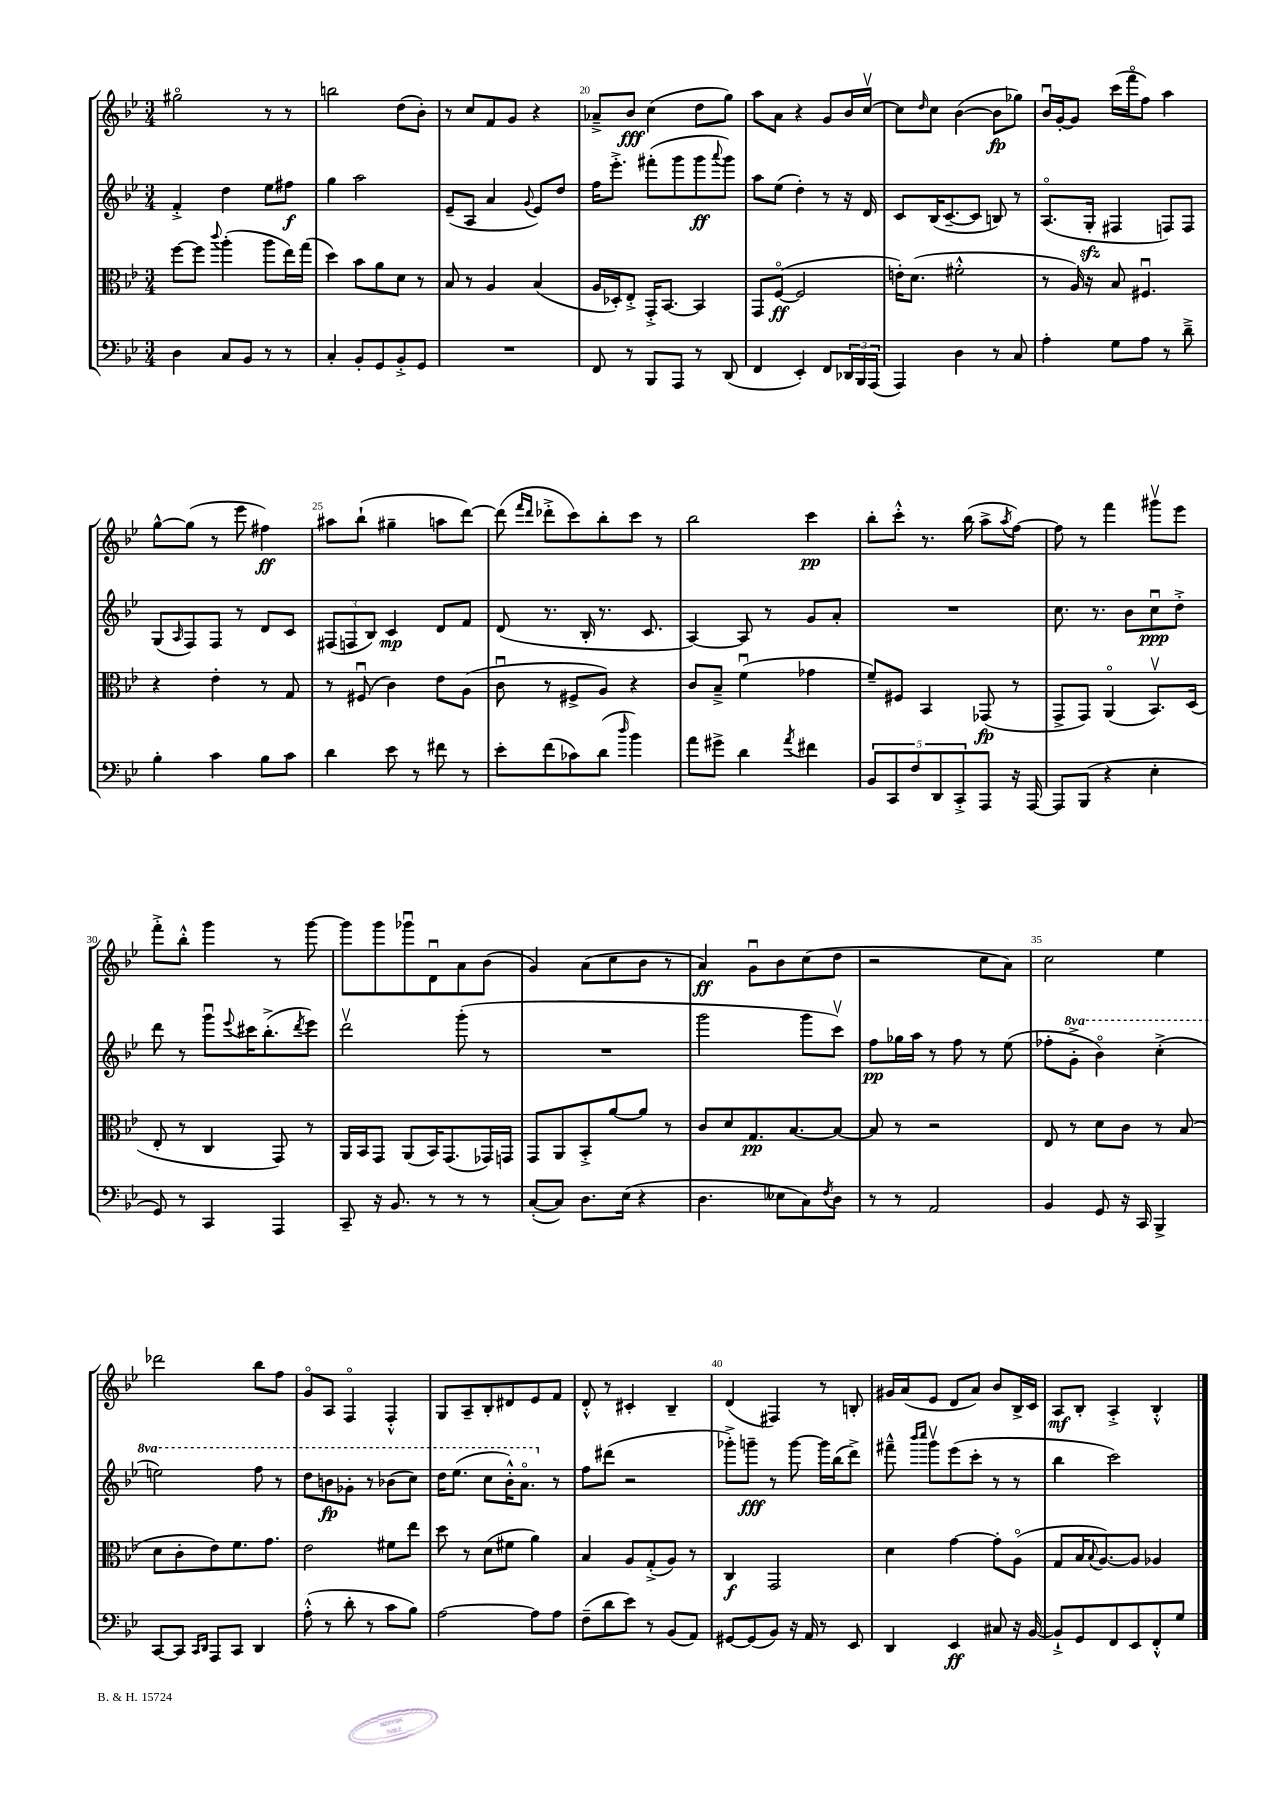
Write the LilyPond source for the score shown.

<<
\new StaffGroup <<
\new Staff = "s0" {
    \clef treble \key bes \major \numericTimeSignature \time 3/4
    gis''2\flageolet r8 r8 |
    b''2 d''8( bes'8-.) |
    r8 c''8 f'8 g'8 r4 |
    aes'8---> bes'8\fff c''4( d''8 g''8) |
    a''8 a'8 r4 g'8 bes'16 c''16~\upbow |
    c''8 \grace { d''16 } c''8 bes'4~( bes'8\fp ges''8) |
    bes'16\downbow g'16~-. g'8 c'''16( f'''16\flageolet f''8) a''4 |
    g''8~-^ g''8( r8 ees'''8 fis''4\ff) |
    ais''8 bes''8-!( gis''4-- a''8 d'''8~) |
    d'''8( \grace { f'''16 d'''16 } des'''8-.-> c'''8) bes''8-. c'''8 r8 |
    bes''2 c'''4\pp |
    bes''8-. c'''8-.-^ r8. bes''16( a''8-> \acciaccatura { a''8 } f''8~) |
    f''8 r8 f'''4 gis'''8\upbow ees'''8 |
    f'''8-.-> bes''8-.-^ g'''4 r8 g'''8~ |
    g'''8 g'''8 ges'''8\downbow d'8\downbow a'8 bes'8( |
    g'4) a'8( c''8 bes'8 r8 |
    a'4\ff) g'8\downbow bes'8 c''8( d''8 |
    r2 c''8 a'8) |
    c''2 ees''4 |
    des'''2 bes''8 f''8 |
    g'8\flageolet a8 f4\flageolet f4-.-^ |
    g8 a8-- bes8-. dis'8 ees'8 f'8 |
    d'8-.-^ r8 cis'4-. bes4-- |
    d'4( fis4) r8 b8-. |
    gis'16 a'16( ees'8 d'8 a'8) bes'8 bes16-> c'16 |
    a8\mf bes8-. a4-.-> bes4-.-^ \bar "|." |
}
\new Staff = "s1" {
    \clef treble \key bes \major \numericTimeSignature \time 3/4 \set Staff.ottavationMarkups = #ottavation-simple-ordinals
    f'4-.-> d''4 ees''8 fis''8\f |
    g''4 a''2 |
    ees'8--( a8 a'4 \appoggiatura { g'8 } ees'8) d''8 |
    f''16 ees'''8.-.-> fis'''8-.( g'''8 g'''8\ff \appoggiatura { a'''8 } g'''8) |
    a''8 ees''8( d''4-.) r8 r16 d'16 |
    c'8 bes16( c'8.~-- c'8 b8) r8 |
    a8.\flageolet( g16-.\sfz fis4 f8) f8 |
    g8( \grace { a16 } f8) f8 r8 d'8 c'8 |
    \tuplet 3/2 { fis8( f8 bes8) } c'4\mp d'8 f'8 |
    d'8( r8. bes16-. r8. c'8. |
    a4~) a8 r8 g'8 a'8-. |
    R2. |
    c''8. r8. bes'8 c''8\downbow\ppp d''8-.-> |
    d'''8 r8 g'''8\downbow \appoggiatura { ees'''8 } cis'''16 bes''8.-.->( \acciaccatura { d'''8 } ees'''8) |
    d'''2\upbow g'''8-.( r8 |
    R2. |
    g'''2 g'''8 c'''8\upbow) |
    f''8\pp ges''16 a''16 r8 f''8 r8 ees''8( |
    fes''8-. \ottava #1 g''8-.-> bes''4\flageolet) c'''4-.->( |
    e'''2) f'''8 r8 |
    d'''8 b''8\fp ges''8-. r8 bes''8( c'''8) |
    d'''16 ees'''8.( c'''8 bes''16-.-^) a''8.\flageolet \ottava #0 r8 |
    f''8 dis'''8( r2 |
    ges'''8-.->) g'''8--\fff r8 g'''8~ g'''16 bes''16( d'''8->) |
    fis'''8---^ \grace { bes'''16 c''''16 } g'''8\upbow ees'''8( c'''8-. r8 r8 |
    bes''4 c'''2) \bar "|." |
}
\new Staff = "s2" {
    \clef alto \key bes \major \numericTimeSignature \time 3/4
    f''8~ f''8 \appoggiatura { c'''8 } a''4-.( a''8 ees''16) g''16( |
    d''4) bes'8 a'8 d'8 r8 |
    bes8 r8 a4 bes4( |
    a16 des16-.) ees8-.-> g,16-.-> bes,8.~ bes,4 |
    g,8 f8~\flageolet\ff( f2 |
    e'16-.) d'8.( fis'2-.-^ |
    r8 a16) r16 bes8 fis4.\downbow |
    r4 ees'4-. r8 g8 |
    r8 fis8\downbow( c'4) ees'8 a8( |
    c'8\downbow r8 fis8-> a8) r4 |
    c'8 bes8---> f'4\downbow( ges'4 |
    f'8--) fis8 bes,4 ges,8\fp( r8 |
    g,8-> g,8) a,4\flageolet( bes,8.\upbow) d16( |
    ees8-. r8 c4 g,8) r8 |
    a,16 bes,16 g,8 a,8( bes,16) g,8.( ges,16) g,16 |
    g,8 a,8 bes,8-.-> a'8~ a'8 r8 |
    c'8 d'8 g8.\pp bes8.~ bes8~ |
    bes8 r8 r2 |
    ees8 r8 d'8 c'8 r8 bes8( |
    d'8 c'8-. ees'8) f'8. g'8. |
    ees'2 fis'8 ees''8 |
    d''8 r8 d'8( fis'8 a'4) |
    bes4 a8 g8-.->( a8) r8 |
    c4\f g,2 |
    d'4 g'4~ g'8-. a8\flageolet( |
    g8 bes16 \appoggiatura { bes8 } a8.~) a8 aes4 \bar "|." |
}
\new Staff = "s3" {
    \clef bass \key bes \major \numericTimeSignature \time 3/4
    d4 c8 bes,8 r8 r8 |
    c4-. bes,8-. g,8 bes,8-.-> g,8 |
    R2. |
    f,8 r8 bes,,8 a,,8 r8 d,8( |
    f,4 ees,4-.) f,8 \tuplet 3/2 { des,16 bes,,16 a,,16( } |
    a,,4) d4 r8 c8 |
    a4-. g8 a8 r8 d'8---> |
    bes4-. c'4 bes8 c'8 |
    d'4 ees'8 r8 fis'8 r8 |
    ees'8-. f'8( ces'8) d'8( \grace { d''16 } bes'4) |
    a'8 gis'8-> d'4 \acciaccatura { a'8 } fis'4 |
    \tuplet 5/4 { bes,8 c,8 f8 d,8 c,8-.-> } a,,8 r16 a,,16~ |
    a,,8 bes,,8( r4 ees4-. |
    g,8) r8 c,4 a,,4 |
    c,8-- r16 bes,8. r8 r8 r8 |
    c8~-.( c8) d8. ees16( r4 |
    d4. eeses8 c8) \acciaccatura { f8 } d8 |
    r8 r8 a,2 |
    bes,4 g,8 r16 c,16 bes,,4-> |
    c,8~ c,8 \grace { c,16 d,16 } a,,8 c,8 d,4 |
    a8-.-^( r8 d'8-. r8 c'8 bes8) |
    a2~ a8 a8 |
    f8--( d'8 ees'8) r8 bes,8( a,8) |
    gis,8~ gis,8( bes,8) r16 a,16 r8 ees,8 |
    d,4 ees,4\ff cis8 r16 bes,16~ |
    bes,8-!-> g,8 f,8 ees,8 f,8-.-^ g8 \bar "|." |
}
>>
>>
\layout { \context { \Score currentBarNumber = #17 \override BarNumber.break-visibility = ##(#f #t #t) barNumberVisibility = #(every-nth-bar-number-visible 5) } }
